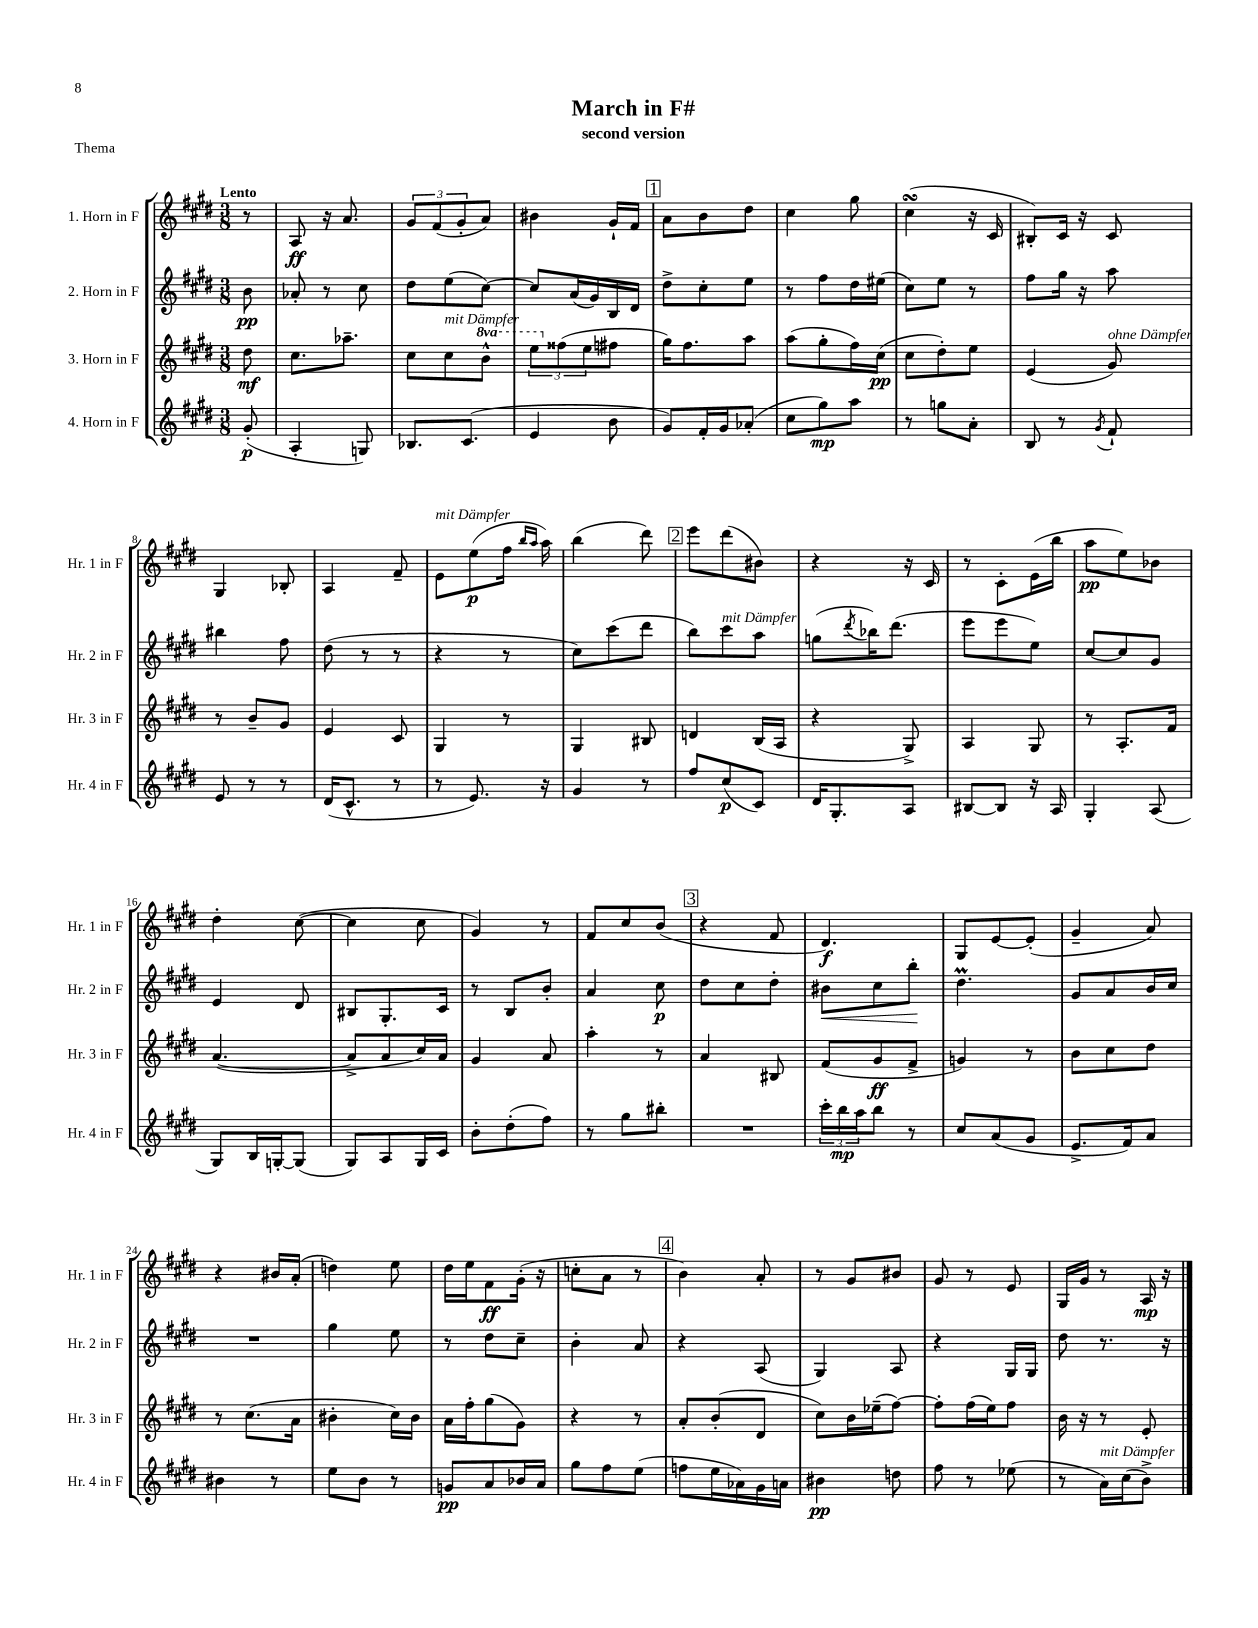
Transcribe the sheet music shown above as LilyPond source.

\header { title = "March in F#" subtitle = "second version" piece = "Thema" }
<<
\new StaffGroup <<
\new Staff = "s0" \with { instrumentName = "1. Horn in F" shortInstrumentName = "Hr. 1 in F" } {
    \clef treble \key e \major \numericTimeSignature \time 3/8 \partial 8 \tempo "Lento"
    r8 |
    a8\ff r16 a'8. |
    \tuplet 3/2 { gis'8 fis'8( gis'8-. } a'8) |
    bis'4 gis'16-! fis'16 |
    \mark \markup { \box "1" } a'8 b'8 dis''8 |
    cis''4 gis''8 |
    cis''4\turn( r16 cis'16 |
    bis8-.) cis'16 r16 cis'8 |
    gis4 bes8-. |
    a4 fis'8-- |
    e'8^\markup { \italic "mit Dämpfer" } e''8\p( fis''16 \grace { b''16 a''16 } a''16) |
    b''4( dis'''8) |
    \mark \markup { \box "2" } e'''8 dis'''8( bis'8) |
    r4 r16 cis'16 |
    r8 cis'8-. e'16( b''16 |
    a''8\pp e''8) bes'8 |
    dis''4-. cis''8~( |
    cis''4 cis''8 |
    gis'4) r8 |
    fis'8 cis''8 b'8( |
    \mark \markup { \box "3" } r4 fis'8 |
    dis'4.\f) |
    gis8 e'8~ e'8-.( |
    gis'4-- a'8) |
    r4 bis'16 a'16-.( |
    d''4) e''8 |
    dis''16 e''16 fis'8\ff gis'16-.( r16 |
    c''8-. a'8 r8 |
    \mark \markup { \box "4" } b'4) a'8-. |
    r8 gis'8 bis'8 |
    gis'8 r8 e'8 |
    gis16 gis'16 r8 a16\mp r16 \bar "|." |
}
\new Staff = "s1" \with { instrumentName = "2. Horn in F" shortInstrumentName = "Hr. 2 in F" } {
    \clef treble \key e \major \numericTimeSignature \time 3/8 \partial 8
    b'8\pp |
    aes'8-. r8 cis''8 |
    dis''8 e''8( cis''8~) |
    cis''8 a'16( gis'16) b16 dis'16 |
    \mark \markup { \box "1" } dis''8-> cis''8-. e''8 |
    r8 fis''8 dis''16 eis''16( |
    cis''8) e''8 r8 |
    fis''8 gis''16 r16 a''8 |
    bis''4 fis''8 |
    dis''8( r8 r8 |
    r4 r8 |
    cis''8) cis'''8( dis'''8 |
    \mark \markup { \box "2" } b''8) cis'''8^\markup { \italic "mit Dämpfer" } a''8 |
    g''8( \acciaccatura { dis'''8 } bes''16) dis'''8.( |
    e'''8 e'''8 e''8) |
    cis''8~ cis''8 gis'8 |
    e'4 dis'8 |
    bis8 gis8.-. cis'16 |
    r8 b8 b'8-. |
    a'4 cis''8\p |
    \mark \markup { \box "3" } dis''8 cis''8 dis''8-. |
    bis'8\< cis''8 b''8-.\! |
    dis''4.\prall |
    gis'8 a'8 b'16 cis''16 |
    R4. |
    gis''4 e''8 |
    r8 dis''8 cis''8-- |
    b'4-. a'8 |
    \mark \markup { \box "4" } r4 a8( |
    gis4) a8 |
    r4 gis16 gis16 |
    dis''8 r8. r16 \bar "|." |
}
\new Staff = "s2" \with { instrumentName = "3. Horn in F" shortInstrumentName = "Hr. 3 in F" } {
    \clef treble \key e \major \numericTimeSignature \time 3/8 \set Staff.ottavationMarkups = #ottavation-simple-ordinals \partial 8
    dis''8\mf |
    cis''8. aes''8.-- |
    cis''8 cis''8^\markup { \italic "mit Dämpfer" } \ottava #1 b''8-^ |
    \tuplet 3/2 { e'''8 \ottava #0 fisis''8( e''8 } fis''8 |
    \mark \markup { \box "1" } gis''16) fis''8. a''8 |
    a''8( gis''8-. fis''16) cis''16\pp( |
    cis''8 dis''8-.) e''8 |
    e'4( gis'8^\markup { \italic "ohne Dämpfer" }) |
    r8 b'8-- gis'8 |
    e'4 cis'8 |
    gis4 r8 |
    gis4 bis8 |
    \mark \markup { \box "2" } d'4 b16( a16 |
    r4 gis8->) |
    a4 gis8 |
    r8 a8.-. fis'16 |
    a'4.~( |
    a'8-> a'8 cis''16) a'16 |
    gis'4 a'8 |
    a''4-. r8 |
    \mark \markup { \box "3" } a'4 bis8 |
    fis'8( gis'8\ff fis'8-> |
    g'4) r8 |
    b'8 cis''8 dis''8 |
    r8 cis''8.( a'16 |
    bis'4-. cis''16) bis'16 |
    a'16 fis''16-. gis''8( gis'8) |
    r4 r8 |
    \mark \markup { \box "4" } a'8-. b'8-.( dis'8 |
    cis''8) b'16 ees''16--( fis''8~) |
    fis''8-. fis''16( e''16) fis''8 |
    b'16 r16 r8 e'8-. \bar "|." |
}
\new Staff = "s3" \with { instrumentName = "4. Horn in F" shortInstrumentName = "Hr. 4 in F" } {
    \clef treble \key e \major \numericTimeSignature \time 3/8 \partial 8
    gis'8-.\p( |
    a4-. g8) |
    bes8. cis'8.( |
    e'4 b'8 |
    \mark \markup { \box "1" } gis'8) fis'16-. gis'16 aes'8-.( |
    cis''8 gis''8\mp) a''8 |
    r8 g''8 a'8-. |
    b8 r8 \acciaccatura { gis'8 } fis'8-! |
    e'8 r8 r8 |
    dis'16( cis'8.-^ r8 |
    r8 e'8.) r16 |
    gis'4 r8 |
    \mark \markup { \box "2" } fis''8 cis''8\p( cis'8) |
    dis'16 gis8.-. a8 |
    bis8~ bis8 r16 a16 |
    gis4-. a8( |
    gis8) b16 g16~-. g8( |
    gis8) a8 gis16 cis'16 |
    b'8-. dis''8-.( fis''8) |
    r8 gis''8 bis''8-. |
    \mark \markup { \box "3" } R4. |
    \tuplet 3/2 { cis'''16-. b''16\mp a''16 } b''8 r8 |
    cis''8 a'8( gis'8 |
    e'8.-> fis'16) a'8 |
    bis'4 r8 |
    e''8 b'8 r8 |
    g'8\pp a'8 bes'16 a'16 |
    gis''8 fis''8 e''8( |
    \mark \markup { \box "4" } f''8 e''16 aes'16) gis'16 a'16 |
    bis'4\pp d''8 |
    fis''8 r8 ees''8( |
    r8 a'16^\markup { \italic "mit Dämpfer" }) cis''16( b'8->) \bar "|." |
}
>>
>>
